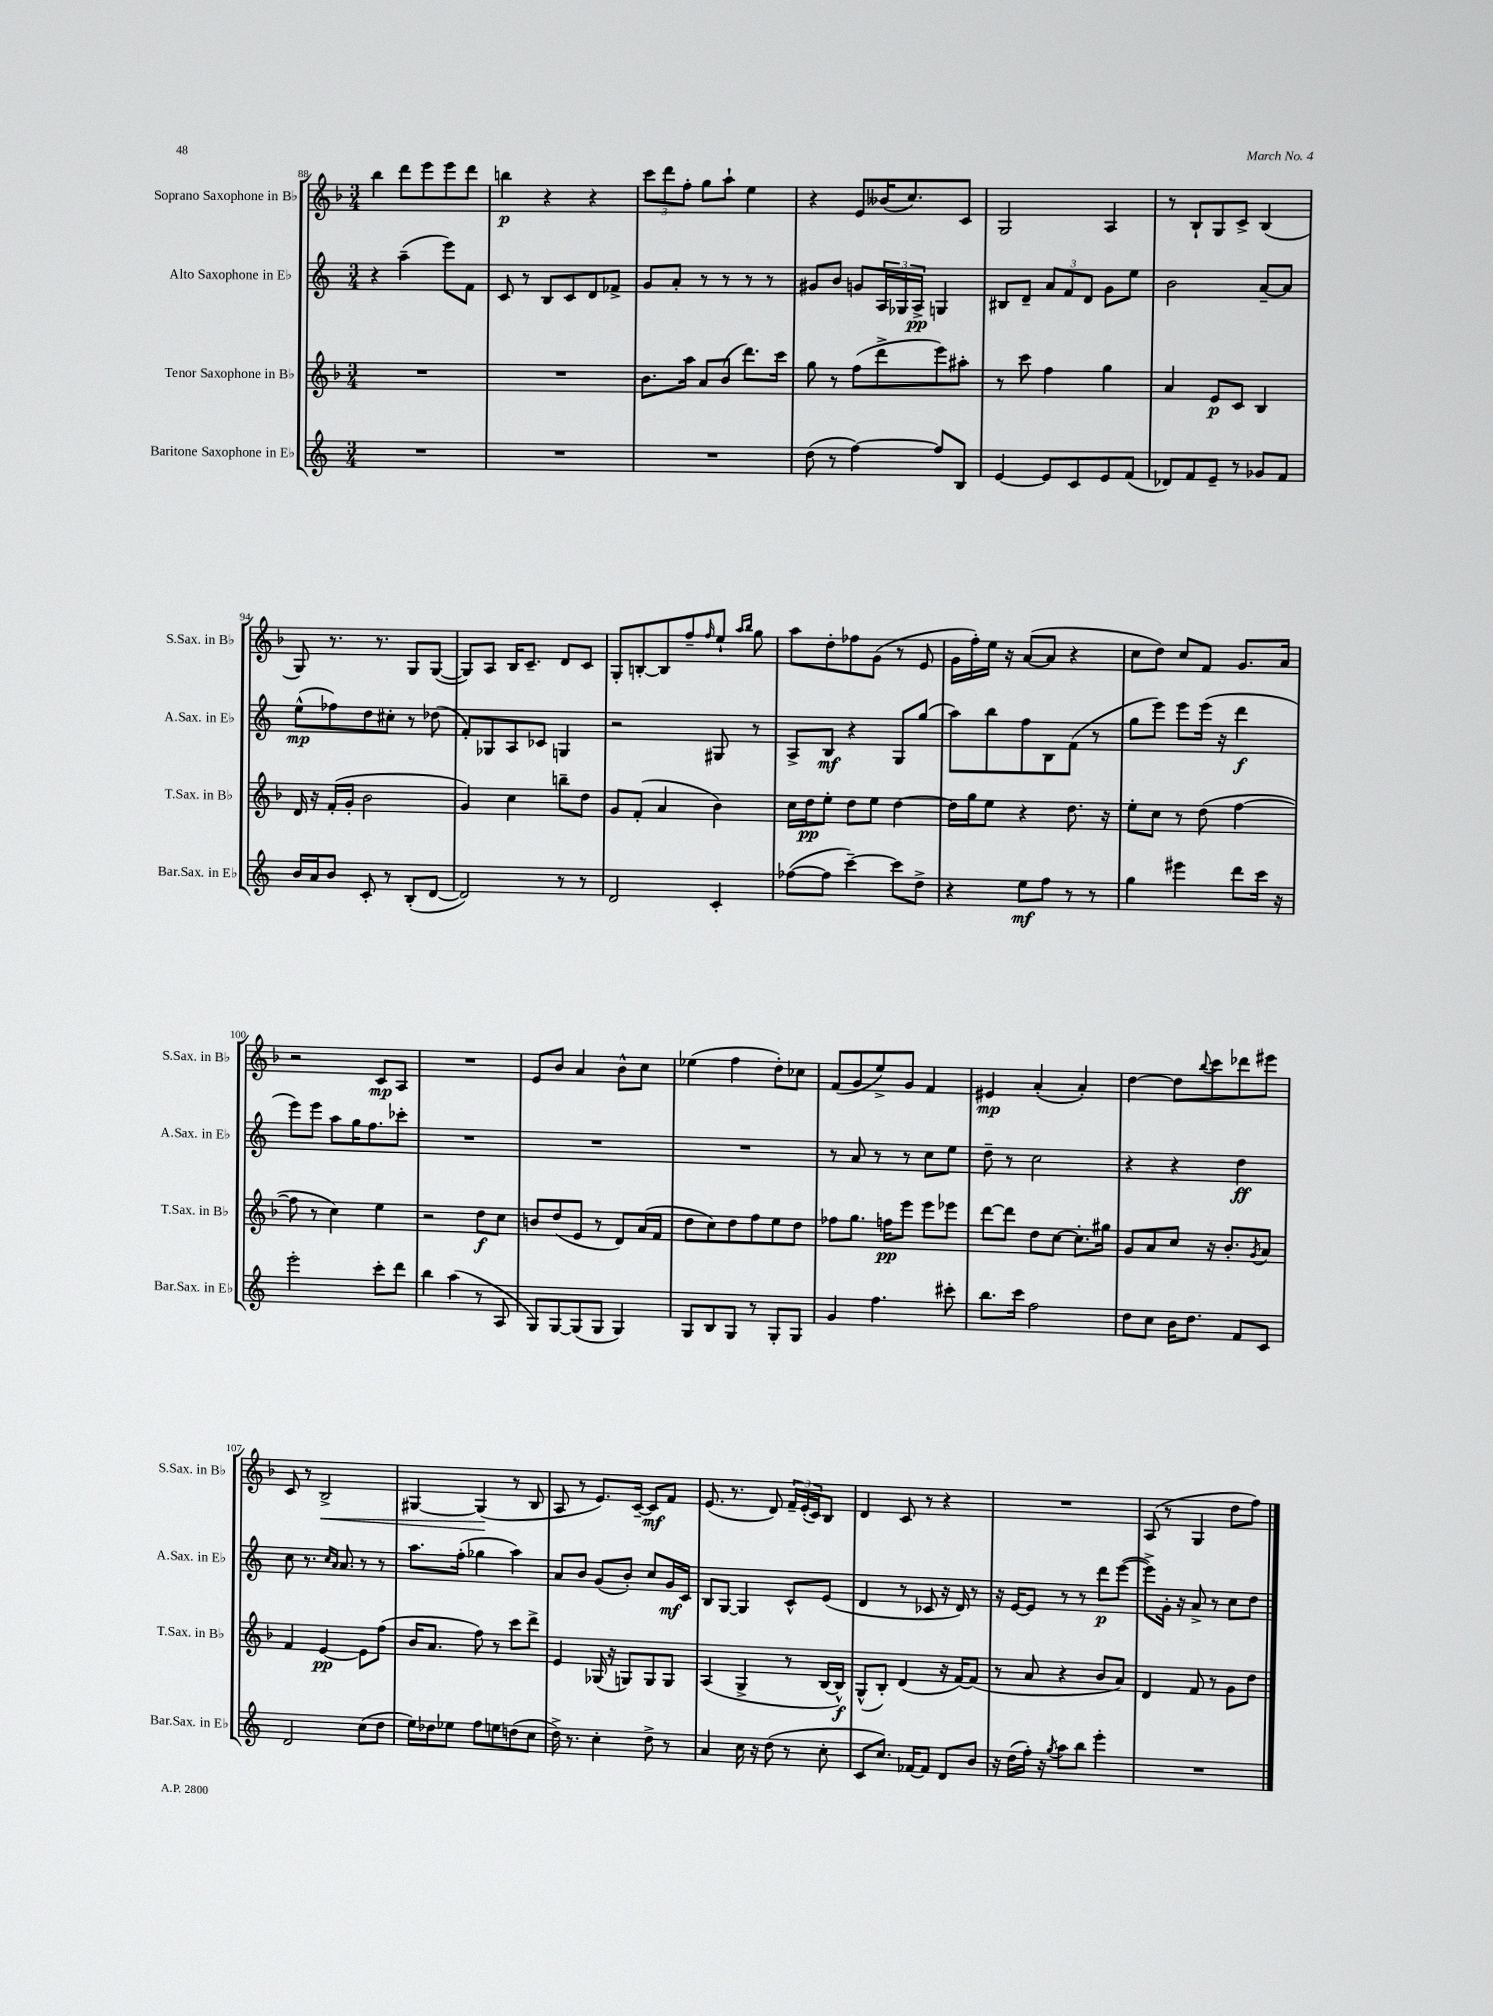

**kern	**dynam	**kern	**dynam	**kern	**dynam	**kern	**dynam
*part4	*part4	*part3	*part3	*part2	*part2	*part1	*part1
*staff4	*staff4	*staff3	*staff3	*staff2	*staff2	*staff1	*staff1
*I"Baritone Saxophone in E♭	*	*I"Tenor Saxophone in B♭	*	*I"Alto Saxophone in E♭	*	*I"Soprano Saxophone in B♭	*
*I'Bar.Sax. in E♭	*	*I'T.Sax. in B♭	*	*I'A.Sax. in E♭	*	*I'S.Sax. in B♭	*
*clefG2	*	*clefG2	*	*clefG2	*	*clefG2	*
*k[]	*	*k[b-]	*	*k[]	*	*k[b-]	*
*M3/4	*	*M3/4	*	*M3/4	*	*M3/4	*
=88	=88	=88	=88	=88	=88	=88	=88
2.r	.	2.r	.	4r	.	4bb-\	.
.	.	.	.	(4aa~\	.	8ddd\L	.
.	.	.	.	.	.	8eee\	.
.	.	.	.	8eee\L)	.	8eee\	.
.	.	.	.	8f\J	.	8ddd\J	.
=89	=89	=89	=89	=89	=89	=89	=89
2.r	.	2.r	.	8c/	.	4bbn\	p
.	.	.	.	8r	.	.	.
.	.	.	.	8B/L	.	4r	.
.	.	.	.	8c/	.	.	.
.	.	.	.	8d/	.	4r	.
.	.	.	.	8f-X^/J	.	.	.
=90	=90	=90	=90	=90	=90	=90	=90
2.r	.	8.b-\L	.	8g/L	.	12ccc\L	.
.	.	.	.	.	.	12ddd\	.
.	.	.	.	8a'/J	.	.	.
.	.	.	.	.	.	12ff'\J	.
.	.	16aa\Jk	.	.	.	.	.
.	.	8a/L	.	8r	.	8gg\L	.
.	.	(8b-/J	.	8r	.	8aa`\J	.
.	.	8.ddd\L)	.	8r	.	4ee\	.
.	.	.	.	8r	.	.	.
.	.	16ccc\Jk	.	.	.	.	.
=91	=91	=91	=91	=91	=91	=91	=91
(8dd\	.	8gg\	.	8g#X/L	.	4r	.
8r	.	8r	.	8b/J	.	.	.
[4ff\)	.	(8ff\L	.	8gn/L	.	8e/L	.
.	.	8ddd^\	.	24A/L	.	(16b--X/K	.
.	.	.	.	24G-X/	.	.	.
.	.	.	.	.	.	8.cc/)	.
.	.	.	.	24A^/JJ	pp	.	.
8ff/L]	.	8eee\)	.	4Gn/	.	.	.
8B/J	.	8aa#X'\J	.	.	.	8c/J	.
=92	=92	=92	=92	=92	=92	=92	=92
[4e/	.	8r	.	8B#X/L	.	2G/	.
.	.	8ccc\	.	8d~/J	.	.	.
8e/L]	.	4ff\	.	12a/L	.	.	.
.	.	.	.	12f/	.	.	.
8c/	.	.	.	.	.	.	.
.	.	.	.	12d/J	.	.	.
8e/	.	4gg\	.	8g\L	.	4A/	.
(8f/J	.	.	.	8ee\J	.	.	.
=93	=93	=93	=93	=93	=93	=93	=93
8d-X/L)	.	4a/	.	2b\	.	8r	.
8f/	.	.	.	.	.	8B-`/L	.
8e~/J	.	8e/L	p	.	.	8G/	.
8r	.	8c/J	.	.	.	8c^/J	.
8g-X/L	.	4B-/	.	[8a~/L	.	(4B-/	.
8f/J	.	.	.	8a/J]	.	.	.
!!LO:LB:g=z
=94	=94	=94	=94	=94	=94	=94	=94
16b/LL	.	16d/	.	(8ee^^\L	mp	8G/)	.
16a/J	.	16r	.	.	.	.	.
8b/J	.	(16f'/LL	.	8ff-X\)	.	8.r	.
.	.	16g'/JJ	.	.	.	.	.
8c'/	.	2b-\	.	8dd\	.	.	.
.	.	.	.	.	.	8.r	.
8r	.	.	.	8cc#X'\J	.	.	.
(8B'/L	.	.	.	8r	.	8G/L	.
[8d/J	.	.	.	(8dd-X\	.	([8G/J	.
=95	=95	=95	=95	=95	=95	=95	=95
2d/])	.	4g/)	.	8f'/L)	.	8G/L])	.
.	.	.	.	8G-X/	.	8A/J	.
.	.	4cc\	.	8A/	.	16B-/KL	.
.	.	.	.	.	.	8.c~/J	.
.	.	.	.	8c-X/J	.	.	.
8r	.	8bbn~\L	.	4Gn/	.	8d/L	.
8r	.	8dd\J	.	.	.	8c/J	.
=96	=96	=96	=96	=96	=96	=96	=96
2d/	.	8g/L	.	2r	.	8G'/L	.
.	.	(8f'/J	.	.	.	[8Bn'/	.
.	.	4a/	.	.	.	8B/]	.
.	.	.	.	.	.	8ff~/	.
.	.	.	.	.	.	16qqff/	.
4c'/	.	4b-\)	.	8G#X/	.	8ee`/J	.
.	.	.	.	.	.	16qqaa/LL	.
.	.	.	.	.	.	16qqbb-/JJ	.
.	.	.	.	8r	.	8gg\	.
=97	=97	=97	=97	=97	=97	=97	=97
([8ff-X\L	.	16cc\LL	.	8A^/L	.	8aa\L	.
.	.	16dd\J	pp	.	.	.	.
8ff-\J]	.	8ee'\J	.	8B/J	mf	8dd'\	.
[4ccc~\)	.	8dd\L	.	4r	.	8ff-X\	.
.	.	8ee\J	.	.	.	(8g\J	.
8ccc\L]	.	[4dd\	.	8G/L	.	8r	.
8dd^\J	.	.	.	(8gg/J	.	8e/	.
=98	=98	=98	=98	=98	=98	=98	=98
4r	.	16dd\LL]	.	8aa\L)	.	16g\LL	.
.	.	16gg\J	.	.	.	16ff'\)	.
.	.	8ee\J	.	8bb\	.	16ee\JJ	.
.	.	.	.	.	.	16r	.
8ee\L	mf	4r	.	8ff\	.	([8a/L	.
8ff\J	.	.	.	8B\	.	8a/J]	.
8r	.	8.dd\	.	(8f\J	.	4r	.
8r	.	.	.	8r	.	.	.
.	.	16r	.	.	.	.	.
=99	=99	=99	=99	=99	=99	=99	=99
4gg\	.	8ee'\L	.	8gg\L	.	8cc\L	.
.	.	8cc\J	.	8eee\J)	.	8dd\J)	.
4eee#X\	.	8r	.	8eee\L	.	8cc/L	.
.	.	(8dd\	.	(16eee\Jk	.	8f/J	.
.	.	.	.	16r	.	.	.
8ddd\L	.	[4ff\	.	4ddd\	f	8.g/L	.
16ccc\Jk	.	.	.	.	.	.	.
16r	.	.	.	.	.	16a/Jk	.
!!LO:LB:g=z
=100	=100	=100	=100	=100	=100	=100	=100
2eee'\	.	8ff\]	.	8eee\L)	.	2r	.
.	.	8r	.	8eee\J	.	.	.
.	.	4cc\)	.	8aa\L	.	.	.
.	.	.	.	16gg\K	.	.	.
.	.	.	.	8.ff\	.	.	.
8ccc'\L	.	4ee\	.	.	.	8c/L	mp
8ddd\J	.	.	.	8ccc-X'\J	.	8A/J	.
=101	=101	=101	=101	=101	=101	=101	=101
4bb\	.	2r	.	2.r	.	2.r	.
(4aa\	.	.	.	.	.	.	.
8r	.	8dd\L	f	.	.	.	.
8A/	.	8cc\J	.	.	.	.	.
=102	=102	=102	=102	=102	=102	=102	=102
8G/L)	.	8bn/L	.	2.r	.	8e/L	.
[8G/	.	(8dd/	.	.	.	8b-/J	.
(8G/]	.	8e/J	.	.	.	4a/	.
8G/J	.	8r	.	.	.	.	.
4G/)	.	8d/L)	.	.	.	8b-^^\L	.
.	.	(16a/L	.	.	.	8cc\J	.
.	.	16f/JJ	.	.	.	.	.
=103	=103	=103	=103	=103	=103	=103	=103
8G/L	.	8dd\L	.	2.r	.	(4ee-X\	.
8B/	.	8cc\)	.	.	.	.	.
8G/J	.	8dd\	.	.	.	4ff\	.
8r	.	8ff\	.	.	.	.	.
8G'/L	.	8ee\	.	.	.	8dd'\L)	.
8G/J	.	8dd\J	.	.	.	8cc-X\J	.
=104	=104	=104	=104	=104	=104	=104	=104
4g/	.	8ff-X\L	.	8r	.	(8f/L	.
.	.	8.gg\J	.	8a/	.	8g/	.
4.ff\	.	.	.	8r	.	8ee^/)	.
.	.	16ffn\KL	pp	.	.	.	.
.	.	8eee\J	.	8r	.	8g/J	.
.	.	8eee\L	.	8cc\L	.	4f/	.
8ccc#X'\	.	8eee-X\J	.	8ee\J	.	.	.
=105	=105	=105	=105	=105	=105	=105	=105
8.bb\L	.	[8ddd\L	.	8dd~\	.	4e#X/	mp
.	.	8ddd\J]	.	8r	.	.	.
16ccc\Jk	.	.	.	.	.	.	.
2ff\	.	8dd\L	.	2cc\	.	(4a'/	.
.	.	[8cc\J	.	.	.	.	.
.	.	8.cc'\L]	.	.	.	4a'/)	.
.	.	16gg#X\Jk	.	.	.	.	.
=106	=106	=106	=106	=106	=106	=106	=106
8dd\L	.	8g/L	.	4r	.	[4dd\	.
8cc\J	.	8a/	.	.	.	.	.
16b\KL	.	8cc/J	.	4r	.	8dd\L]	.
8.dd\J	.	.	.	.	.	.	.
.	.	.	.	.	.	8qqbb-/	.
.	.	16r	.	.	.	8ccc\	.
.	.	8.b-'/L	.	.	.	.	.
8f/L	.	.	.	4dd\	ff	8ddd-X\	.
.	.	8qg/	.	.	.	.	.
8c/J	.	8a/J	.	.	.	8eee#X\J	.
!!LO:LB:g=z
=107	=107	=107	=107	=107	=107	=107	=107
2d/	.	4f/	.	8cc\	.	8c/	.
.	.	.	.	8.r	.	8r	.
!	!	!	!	!	!	!	!LO:HP:b
.	.	[4e/	pp	.	.	2B-^/	<
.	.	.	.	16qqcc/LL	.	.	.
.	.	.	.	16qqa/JJ	.	.	.
.	.	.	.	8.a/	.	.	.
(8cc\L	.	8e\L]	.	8r	.	.	.
8dd\J	.	(8ff\J	.	8r	.	.	.
=108	=108	=108	=108	=108	=108	=108	=108
16ee\LL)	.	16b-/KL	.	8.aa\L	.	[4G#X/	.
16dd-X\J	.	8.a/J	.	.	.	.	.
8ee-X\J	.	.	.	.	.	.	.
.	.	.	.	(16ff'\Jk	.	.	.
8ff\L	.	8ff\)	.	4gg-X\	.	(4G#/]	.
8een\	.	8r	.	.	.	.	.
(8ddn\	.	8ccc\L	.	4aa\)	.	8r	[
8cc\J	.	8ddd^\J	.	.	.	8B-/	.
=109	=109	=109	=109	=109	=109	=109	=109
16dd^\)	.	4e/	.	8a/L	.	8A/	.
8.r	.	.	.	.	.	.	.
.	.	.	.	8b/J	.	8r	.
4cc'\	.	(16G-X/	.	(8g/L	.	8.e/L)	.
.	.	16r	.	.	.	.	.
.	.	8Gn/L)	.	8b'/J)	.	.	.
.	.	.	.	.	.	[16c~/Jk	.
8dd^\	.	8G/	.	8cc/L	.	8c/L]	mf
8r	.	8G/J	.	16g/L	mf	8f/J	.
.	.	.	.	16c/JJ	.	.	.
=110	=110	=110	=110	=110	=110	=110	=110
4a/	.	(4A/	.	8B/L	.	(8.e/	.
.	.	.	.	[8G/J	.	.	.
.	.	.	.	.	.	8.r	.
16cc\	.	4G^/	.	4G/]	.	.	.
16r	.	.	.	.	.	.	.
(8dd\	.	.	.	.	.	8d/)	.
8r	.	8r	.	8c^^/L	.	24f~/LL	.
.	.	.	.	.	.	(24e'/	.
.	.	.	.	.	.	24c/J)	.
8cc'\	.	[16B-/LL	.	(8e/J	.	8B-/J	.
.	.	16B-^^/JJ])	f	.	.	.	.
=111	=111	=111	=111	=111	=111	=111	=111
8c/L	.	(8G^^/L	.	4d/	.	4d/	.
8.cc/J)	.	8B-'/J)	.	.	.	.	.
.	.	(4d/	.	8r	.	8c/	.
[16f-X/KL	.	.	.	.	.	.	.
8f-/J]	.	.	.	8c-X/	.	8r	.
8d/L	.	16r	.	16r	.	4r	.
.	.	[16f/KL)	.	16d/)	.	.	.
8b/J	.	(8f/J]	.	8r	.	.	.
=112	=112	=112	=112	=112	=112	=112	=112
16r	.	8r	.	16r	.	2.r	.
(16dd\LL	.	.	.	[16e/KL	.	.	.
16ff'\JJ)	.	8a/	.	8e/J]	.	.	.
16r	.	.	.	.	.	.	.
8qgg/	.	.	.	.	.	.	.
8aa\L	.	4r	.	8r	.	.	.
8bb\J	.	.	.	8r	.	.	.
4eee'\	.	8b-/L	.	8ddd\L	p	.	.
.	.	8a/J)	.	([8eee\J	.	.	.
=113	=113	=113	=113	=113	=113	=113	=113
2.r	.	4d/	.	8eee^\L])	.	(8A/	.
.	.	.	.	16g'\Jk	.	8r	.
.	.	.	.	16r	.	.	.
.	.	8f/	.	8a^/	.	4G/	.
.	.	8r	.	8r	.	.	.
.	.	8g\L	.	8cc\L	.	8dd\L	.
.	.	8dd\J	.	8dd\J	.	8ff\J)	.
==	==	==	==	==	==	==	==
*-	*-	*-	*-	*-	*-	*-	*-
